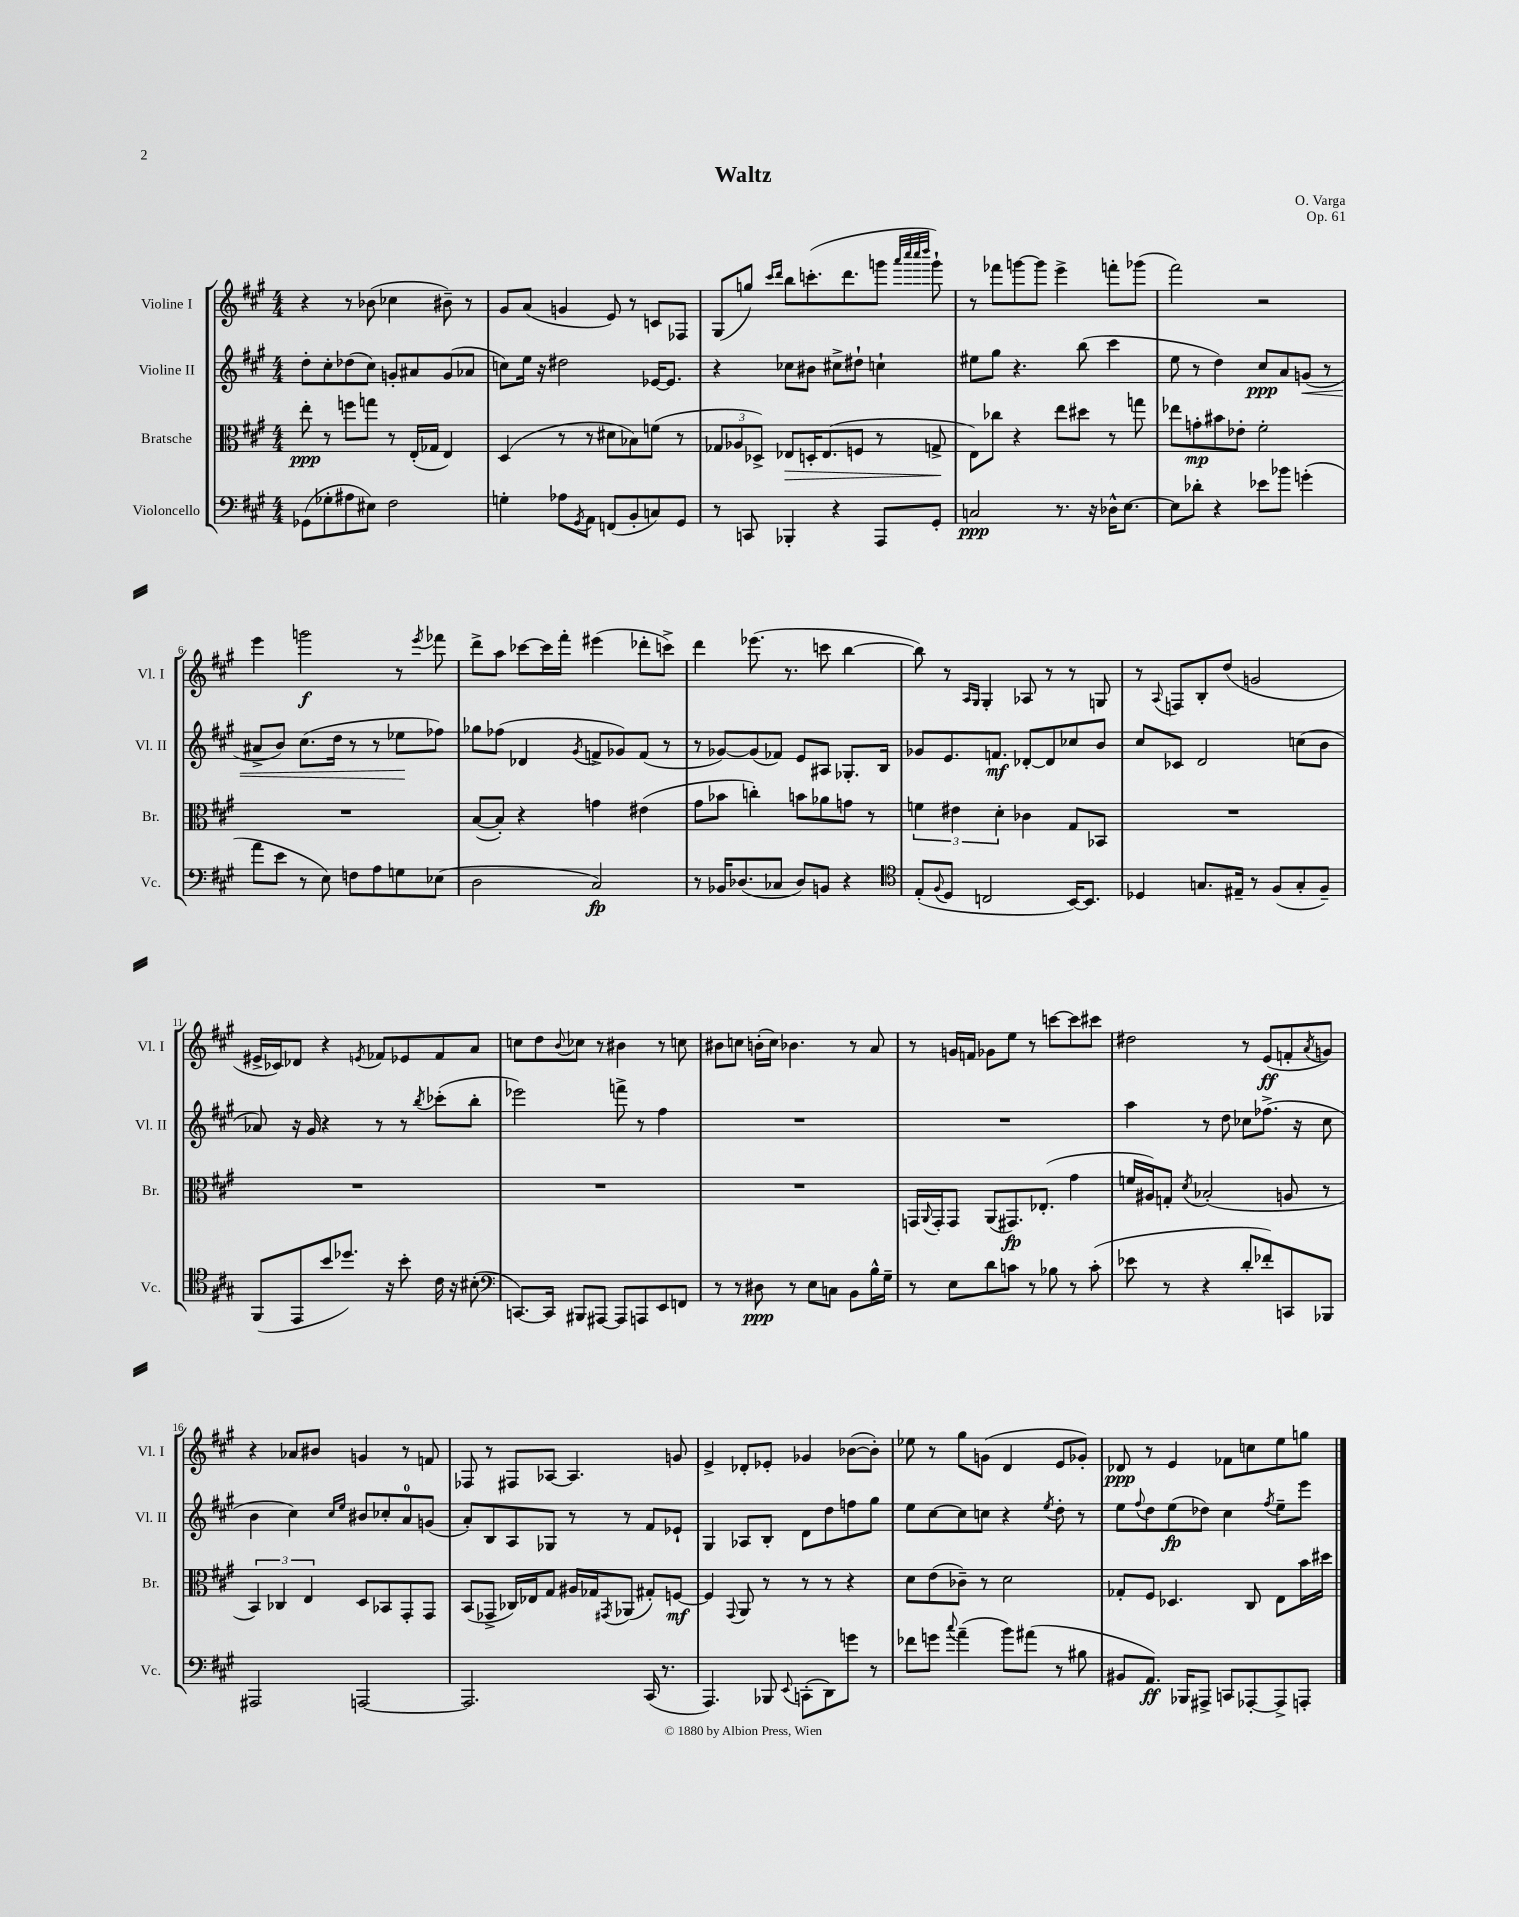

**kern	**kern	**kern	**kern
*staff4	*staff3	*staff2	*staff1
*clefF4	*clefC3	*clefG2	*clefG2
*k[f#c#g#]	*k[f#c#g#]	*k[f#c#g#]	*k[f#c#g#]
*M4/4	*M4/4	*M4/4	*M4/4
(8GG-	8ee'	8dd'	4r
8G-'	8r	8cc#'	.
8A#	8ff	(8dd-	8r
8E#)	8gg	8cc#)	(8b-
2F#	8r	8g'	4cc-
.	(16E'	8a#	.
.	16G-	.	.
.	4E)	(8g	8b#~)
.	.	8a-	8r
=	=	=	=
4G'	(4D	8cc)	8g#
.	.	16ee	(8a
.	.	16r	.
8A-	8r	2dd#	4g
8qGG#	.	.	.
8AA	8r	.	.
(8FF	8d#	.	8e)
8BB'	8B-)	.	8r
8C)	(8f	[16e-	8c
.	.	8.e-]	.
8GG#	8r	.	8F-
=	=	=	=
8r	12G-	4r	(8G#
.	12A-	.	.
8CC	.	.	8gg)
.	12D-^)	.	.
.	.	.	16qqccc#
.	.	.	16qqddd
4BBB-'	8E-	8cc-	8bb
.	16D'	8b#	(8.ccc'
.	(8.E-	.	.
4r	.	8cc#^	.
.	.	.	8.ddd
.	8F	8dd#`	.
8AAA	8r	4cc`	8ggg
.	.	.	32qqaaa
.	.	.	32qqcccc#
.	.	.	32qqcccc#
.	.	.	32qqdddd
8GG#'	8G^	.	8ggg`)
=	=	=	=
2C	8E)	8ee#	8r
.	8cc-	8gg#	8fff-
.	4r	4.r	[8ggg
.	.	.	8ggg]
8.r	8ee	.	4eee^
.	8dd#	(8bb	.
16r	.	.	.
16D-^^	8r	4ccc#	8fff'
[8.E	.	.	.
.	8gg	.	(8ggg-
=	=	=	=
8E]	8ee-	8ee	2fff#)
8d-'	8g'	8r	.
4r	8b#	4dd)	.
.	8e-'	.	.
8e-	2f#'	8cc#	2r
8b-	.	8a	.
(4g'	.	(8g	.
.	.	8r	.
=	=	=	=
8a	1r	8a#^	4eee
8e	.	8b)	.
8r	.	(8.cc#	2ggg
8E)	.	.	.
.	.	16dd	.
8F	.	8r	.
8A	.	8r	.
8G	.	8ee-	8r
.	.	.	8qeee
(8E-	.	8ff-)	8fff-
=	=	=	=
2D	([8B	8gg-	8ddd^
.	8B'])	(8ff-	8aa
.	4r	4d-	[8ccc-
.	.	.	16ccc-]
.	.	.	16fff#'
.	.	8qg#	.
2C#)	4g	8f^	(4eee#
.	.	8g-)	.
.	(4e#	(8f	8ddd-'
.	.	8r	8ccc^)
=	=	=	=
8r	8g#	8r	4ddd
16BB-	8b-	[8g-)	.
(8.D-	.	.	.
.	4cc')	(8g-]	(8.eee-
8C-	.	8f-)	.
.	.	.	8.r
8D-)	8b	8e	.
8BB	8a-	8A#	8ccc
4r	8g	8.G-'	[4bb
.	8r	.	.
.	.	16B	.
=	=	=	=
*clefC4	*	*	*
(8E'	6f	8g-	8bb])
8qqF#	.	.	.
8D	.	8.e	8r
.	6e#	.	.
.	.	.	16qqA
.	.	.	16qqG#
2C	.	.	4G#'
.	.	8.f	.
.	6d'	.	.
.	4c-	[8d-'	8A-
.	.	8d-]	8r
[16BB)	8G#	8cc-	8r
8.BB]	.	.	.
.	8BB-	8b	8G
=	=	=	=
4D-	1r	8cc#	8r
.	.	.	8qqA
.	.	8c-	8F
8.G	.	2d	8B'
.	.	.	(8dd
16E#~	.	.	.
8r	.	.	2g
(8F#	.	.	.
8G'	.	(8cc	.
8F#~)	.	8b	.
=	=	=	=
(8FF#	1r	8a-)	16e#^
.	.	.	16c-)
8EE	.	16r	8d-
.	.	16g#	.
8b	.	4r	4r
8.dd-)	.	.	.
.	.	.	8qe
.	.	8r	8f-
16r	.	.	.
8b'	.	8r	8e-
.	.	8qbb	.
16c#	.	(8ccc-'	8f-
16r	.	.	.
(8B#'	.	8bb'	8a
=	=	=	=
*clefF4	*	*	*
[8.CC)	1r	2eee-)	8cc
.	.	.	8dd
16CC]	.	.	.
.	.	.	8qqb
8BBB#	.	.	8cc-
[8AAA#	.	.	8r
8AAA#]	.	8fff^	4b#
8AAA	.	8r	.
8EE	.	4ff#	8r
8FF	.	.	8cc
=	=	=	=
8r	1r	1r	8b#
8r	.	.	8cc
8D#	.	.	(16b'
.	.	.	16cc)
8r	.	.	4.b-
8E	.	.	.
8C	.	.	.
8BB	.	.	8r
16B^^	.	.	8a
16G#~	.	.	.
=	=	=	=
8r	16GG	1r	8r
.	8qqAA	.	.
.	16GG'	.	.
8E	8GG	.	16g
.	.	.	16f
8d	(8AA	.	8g-
8c	8.GG#)	.	8ee
8r	.	.	8r
.	(8.E-'	.	.
8B-	.	.	[8ccc
8r	4g#	.	8ccc]
(8c'	.	.	8ccc#
=	=	=	=
8e-	16f	4aa	2dd#
.	16A#)	.	.
8r	8G'	.	.
.	8qd	.	.
4r	(2B-'	8r	.
.	.	8dd	.
8d'	.	8cc-	8r
8f-')	.	(8.ff-^	(8e
8CC	8A	.	8f'
.	.	16r	.
.	.	.	8qa
8BBB-	8r	8cc-	8g)
=	=	=	=
2AAA#	6BB)	4b	4r
.	6C-	.	.
.	.	4cc#)	8a-
.	6E	.	.
.	.	.	8b#
.	.	16qqcc#	.
.	.	16qqee	.
[2AAA	8D	8b#	4g
.	8BB-	8cc-'	.
.	8GG#'	8a	8r
.	8GG#	(8g	8f
=	=	=	=
2.AAA]	(8BB	8a')	8F-
.	8GG-^	8B	8r
.	16C-)	8A	8F#
.	16E-	.	.
.	8G#	8G-	[8A-
.	16A#	8r	4.A-]
.	16G-	.	.
.	8qGG#	.	.
.	(8AA-	8r	.
(16CC#	8G#')	8f#	.
8.r	.	.	.
.	[8F	8e-`	8g
=	=	=	=
4.AAA)	4F]	4G#	4e^
.	8qqGG#	.	.
.	8AA	8A-	8d-'
8BBB-	8r	8B'	8e-'
8qqEE	.	.	.
(8CC'	8r	8d	4g-
8DD)	8r	8dd	.
8g	4r	8ff	([8b-
8r	.	8gg#	8b-'])
=	=	=	=
8f-	8d	8ee	8ee-
8g	(8e	[8cc#	8r
8qqcc#	.	.	.
(4a~	8c-~)	8cc#]	8gg#
.	8r	8cc	(8g
8b)	2d	4r	4d
(8a#	.	.	.
.	.	8qee	.
8r	.	8dd'	8e
8B#	.	8r	8g-')
=	=	=	=
8BB#	8G-'	8ee	8d-
.	.	8qqff#	.
8.AA)	8F#	8dd	8r
.	4.D-	(8ee	4e
16BBB-	.	.	.
8AAA#^	.	8dd-)	.
8CC	.	4cc#	8f-
[8AAA-'	8C#	.	8cc
.	.	8qff#	.
8AAA-^]	8E	8ee~	8ee
8AAA'	16b	8eee	8gg
.	16dd#	.	.
==	==	==	==
*-	*-	*-	*-
